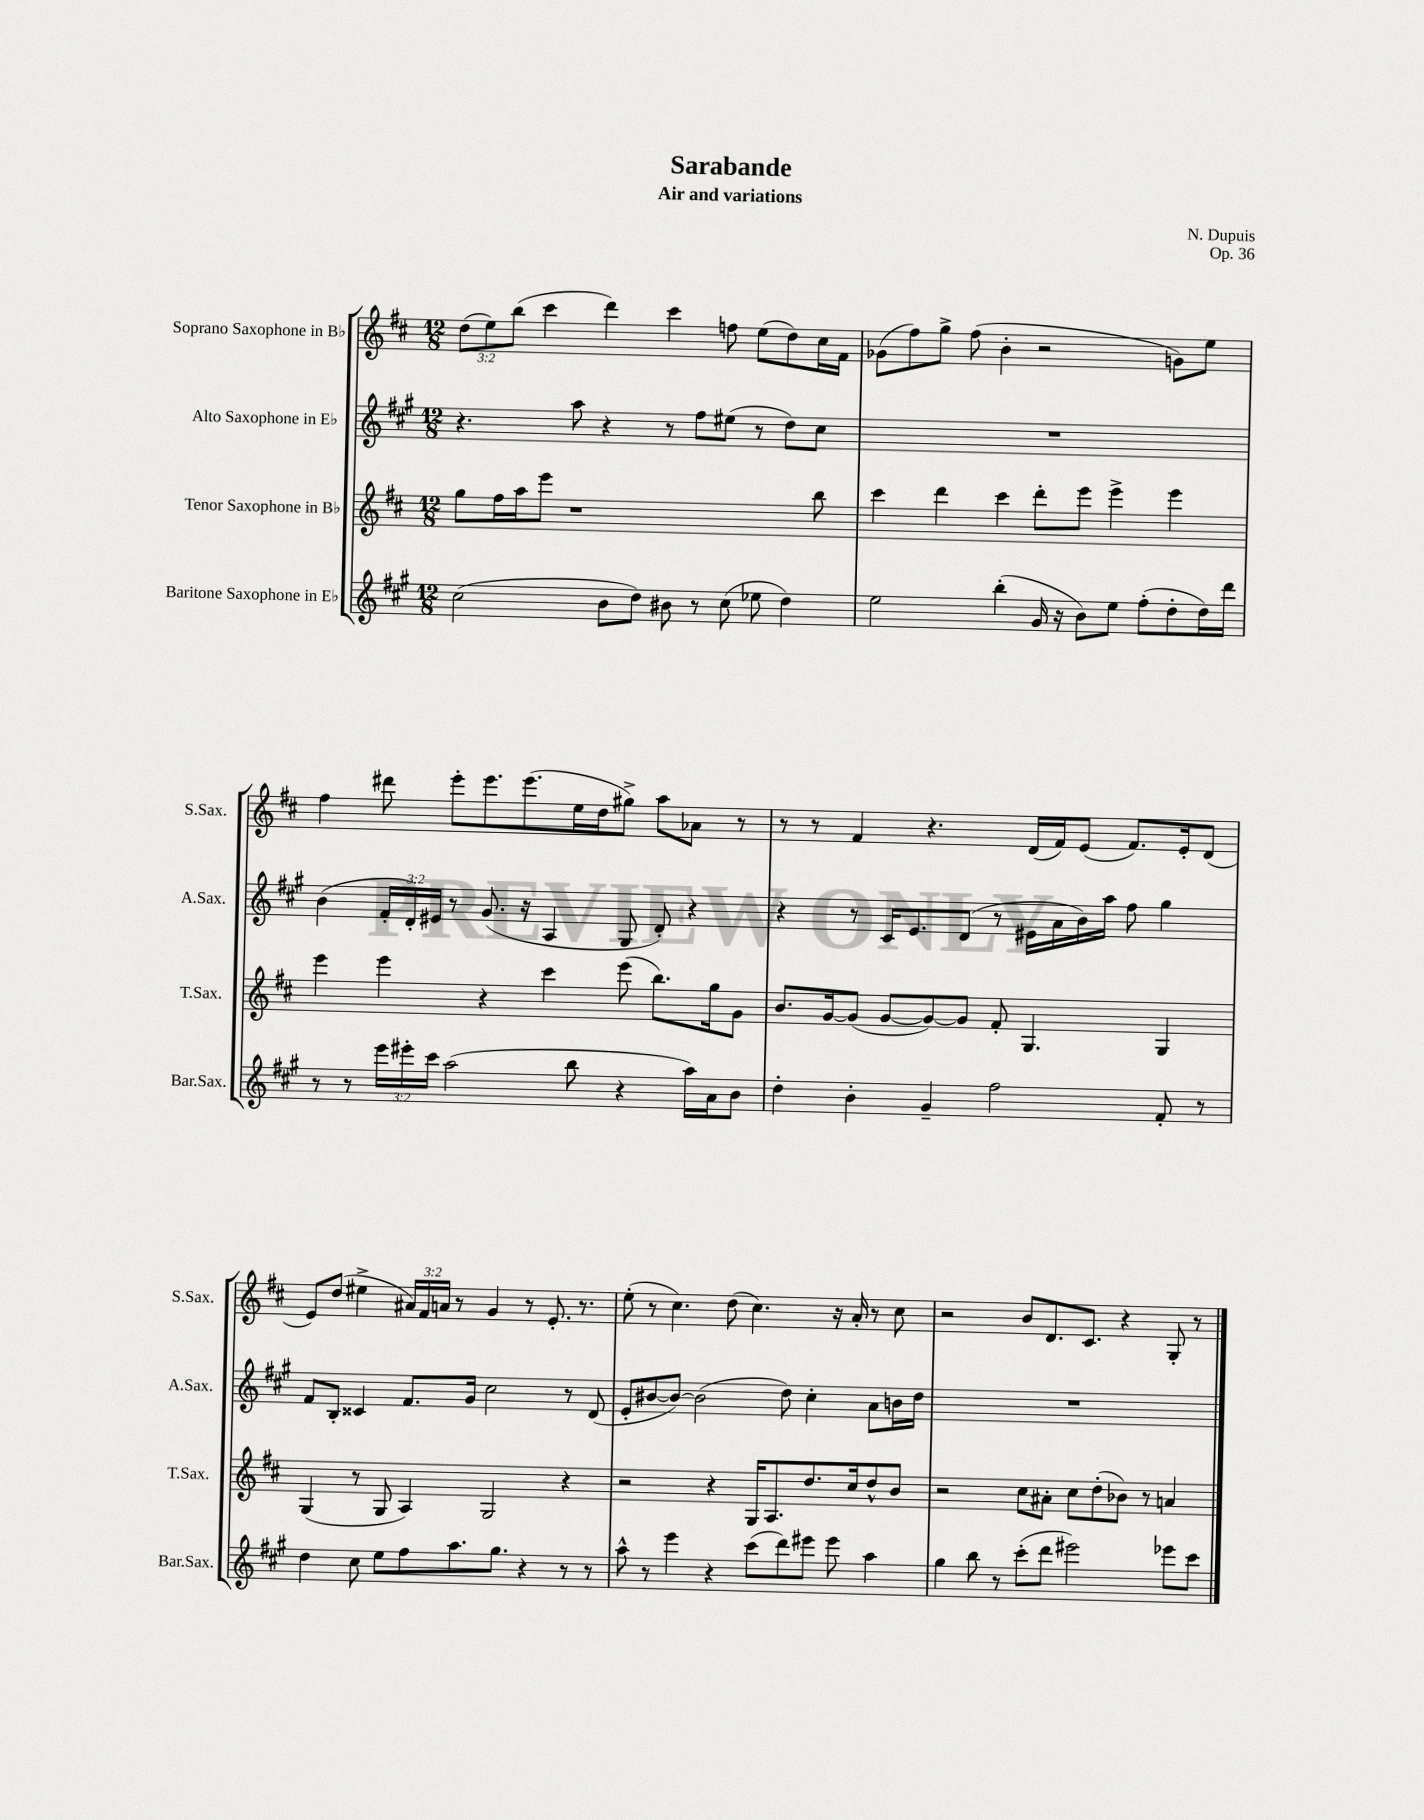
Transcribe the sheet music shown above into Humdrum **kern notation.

**kern	**kern	**kern	**kern
*staff4	*staff3	*staff2	*staff1
*clefG2	*clefG2	*clefG2	*clefG2
*k[f#c#g#]	*k[f#c#]	*k[f#c#g#]	*k[f#c#]
*M12/8	*M12/8	*M12/8	*M12/8
(2cc#\	8gg\L	4.r	(12dd\L
.	.	.	12ee\)
.	16ff#\L	.	.
.	.	.	(12bb\J
.	16aa\J	.	.
.	8eee\J	.	4ccc#\
.	1r	8aa\	.
8b\L	.	4r	4ddd\)
8dd\J)	.	.	.
8b#\	.	8r	4ccc#\
8r	.	8ff#\L	.
(8cc#\	.	(8ee#\J	8ff\
8ee-\	.	8r	(8ee\L
4dd\)	.	8dd\L)	8dd\)
.	8bb\	8cc#\J	16cc#\L
.	.	.	16f#\JJ
=	=	=	=
2ee\	4ccc#\	1.r	(8g-\L
.	.	.	8ff#\)
.	4ddd\	.	8gg^\J
.	.	.	(8ff#\
(4bb'\	4ccc#\	.	4b'\
16g#/	8ddd'\L	.	2r
16r	.	.	.
8b\L)	8eee\J	.	.
8ee\J	4eee^\	.	.
(8ff#'\L	.	.	.
8dd'\	4eee\	.	8g\L)
16dd\L)	.	.	8ee\J
16ddd\JJ	.	.	.
=	=	=	=
8r	4eee\	(4b\	4ff#\
8r	.	.	.
24eee\LL	4eee\	24f#'/LL	8ddd#\
24eee#'\	.	24d'/)	.
24ccc#\JJ	.	24e#/JJ	.
(2aa\	.	8r	8eee'\L
.	4r	(8.g#/	8.eee\
.	.	16r	(8.eee\
.	4ccc#\	4A/	.
8bb\	.	.	16ee\L
.	.	.	16dd\J
4r	(8eee\	8G#/	8gg#^\J)
.	8.bb\L)	8d'/)	8aa\L
16aa\LL)	.	4r	8a-\J
16a\J	16gg\k	.	.
8b\J	8g\J	.	8r
=	=	=	=
4dd'\	8.b/L	4r	8r
.	.	.	8r
.	[16g/k	.	.
4b'\	(8g/]J	8r	4f#/
.	[8g/L	16c#/LK	.
.	.	8.e/	.
4g#~/	8g/_)	.	4.r
.	8g/]J	(8d/J	.
2ff#\	8f#'/	8r	.
.	4.G/	16e#\LL	(16d/LL
.	.	16a\	16f#/J)
.	.	16b\)	(8e/J
.	.	16aa\JJ	.
.	.	8ff#\	8.f#/L)
8f#'/	4G/	4gg#\	.
.	.	.	16e'/k
8r	.	.	(8d/J
=	=	=	=
4dd\	(4G/	8f#/L	8e/L)
.	.	8B'/J	(8dd/J
8cc#\	8r	4c##/	4ee#^\
8ee\L	8G/	.	.
8ff#\	4A/)	8.f#/L	24a#/LL)
.	.	.	24f#/
.	.	.	24a/JJ
8.aa\	.	.	8r
.	.	16g#/Jk	.
.	2G/	2cc#\	4g/
8.gg#\J	.	.	.
4r	.	.	8r
.	.	.	8.e'/
8r	4r	8r	.
.	.	.	8.r
8r	.	(8d/	.
=	=	=	=
8aa^^\	2r	8e'/L	(8ee'\
8r	.	[8b#/	8r
4eee\	.	8b#/_J)	4.cc#\)
.	.	(2b#\]	.
4r	4r	.	.
.	.	.	(8dd\
(8ccc#\L	16G/LK	.	4.cc#\)
.	8.A/	.	.
8ddd\)	.	8dd\)	.
8eee#\J	8.dd/	4cc#'\	.
8eee#\	.	.	16r
.	16cc#/k	.	16a'/
4aa\	8dd^^/	8a\L	8r
.	8b/J	16b\L	8cc#\
.	.	16dd\JJ	.
=	=	=	=
4gg#\	2r	1.r	2r
8bb\	.	.	.
8r	.	.	.
(8ccc#'\L	8cc#\L	.	8b/L
8ddd\J	8a#'\J	.	8.d/
2eee#\)	8cc#\L	.	.
.	.	.	8.c#/J
.	(8dd'\	.	.
.	8b-\J)	.	4r
.	8r	.	.
8eee-\L	4a/	.	8G'/
8ccc#\J	.	.	8r
==	==	==	==
*-	*-	*-	*-
